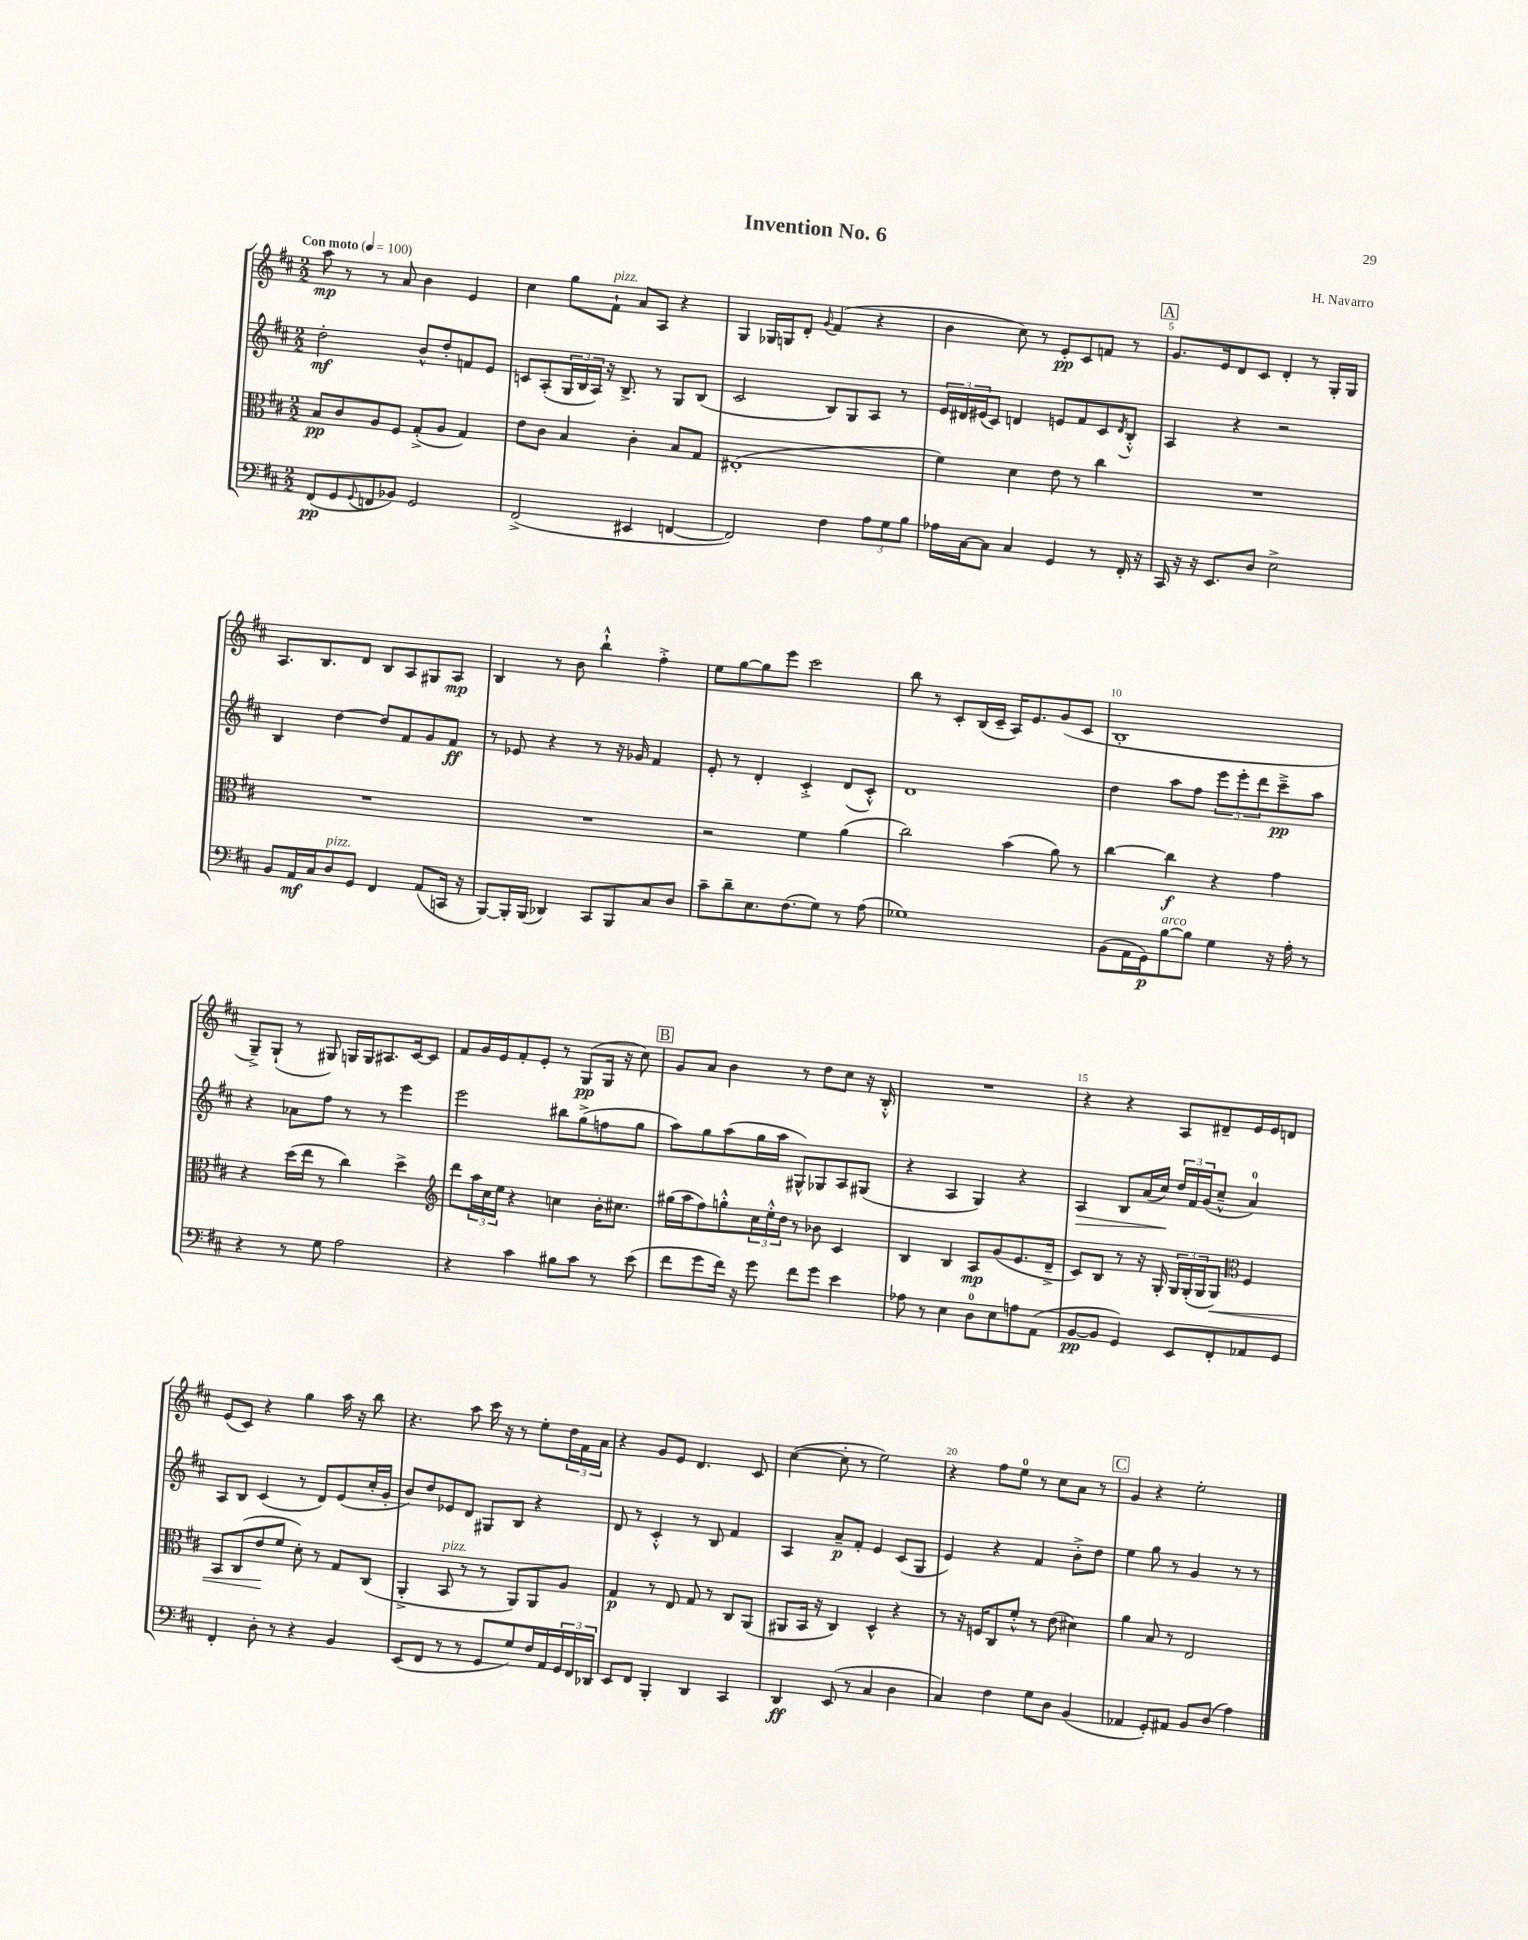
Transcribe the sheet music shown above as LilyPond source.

\header { title = "Invention No. 6" composer = "H. Navarro" }
<<
\new StaffGroup <<
\new Staff = "s0" {
    \clef treble \key d \major \numericTimeSignature \time 2/2 \tempo "Con moto" 4 = 100
    a''8\mp r8 r8 a'8 b'4 e'4 |
    cis''4 g''8 fis'8-!^\markup { \italic "pizz." } a'8 a8 r4 |
    g4 ges16 g16 d'8-. \appoggiatura { g'8 } fis'4( r4 |
    b'4 cis''8) r8 e'8-.\pp cis'8 f'8 r8 |
    \mark \markup { \box "A" } g'8. e'16 d'8 cis'8 d'4-. r8 g16-. g16 |
    a8. b8. d'8 b8 a8 gis8 a8\mp |
    b4 r8 b'8 b''4-!-^ fis''4-.-> |
    e''8 g''8~ g''8 e'''8 cis'''2 |
    b''8 r8 cis'8-. b16( cis'16-- a16) e'8. g'8( cis'8 |
    b1-. |
    g8--->) g8-!( r8 gis8) g16 g16 ais8. cis'16~ cis'8 |
    fis'8 g'16 e'16 fis'8-. e'8-. r8 g8\pp( g16 r16 cis''8) |
    \mark \markup { \box "B" } g'8 a'8 b'4 r8 d''8 cis''8 r16 b16-.-^ |
    R1 |
    r4 r4 a8 dis'8-- e'16 e'16 d'8 |
    e'8( cis'8) r4 g''4 a''16 r16 b''8 |
    r4. a''8 cis'''16 r16 r8 e''8-. \tuplet 3/2 { d''16 fis'16 a'16 } |
    r4 g'8 e'8 d'4. cis'8 |
    cis''4~( cis''8-. r8 e''2) |
    r4 fis''8 e''8-0 r8 cis''8 a'8 r8 |
    \mark \markup { \box "C" } g'4 r4 e''2-. \bar "|." |
}
\new Staff = "s1" {
    \clef treble \key d \major \numericTimeSignature \time 2/2
    d''2-.\mf b'8-^ d''8-. f'8 e'8 |
    c'8 a8-.( \tuplet 3/2 { g16 b16 a16) } r16 b8.-> r8 g8 b8( |
    cis'2 b8) g8 a8 r8 |
    \tuplet 3/2 { e'16 dis'16 eis'16( } cis'8) d'4 e'8 fis'8 cis'8 \acciaccatura { d'8 } b8-.-^ |
    \mark \markup { \box "A" } a4 r4 r2 |
    b4 d''4~ d''8 fis'8 g'8 fis'8\ff |
    r8 ees'8 r4 r8 r16 ges'16 fis'4 |
    e'8-. r8 d'4-. cis'4-.-> d'8( cis'8-.-^) |
    d'1 |
    d''4 a''8 fis''8 \tuplet 3/2 { e'''8 e'''8-. d'''8 } cis'''8--->\pp a''8 |
    r4 aes'8 fis''8 r8 r8 e'''4 |
    e'''2 bis''8 g''8->( f''8 g''8 |
    \mark \markup { \box "B" } a''8) g''8 a''8( g''16 a''16 gis8-^) ges8 a8 gis8( |
    r4 a4 g4) r4 |
    a4\> b8 a'16( cis''16\!) \tuplet 3/2 { d''16 fis'16 g'16( } cis''8---^ a'4-0) |
    a8 b8 cis'4( r8 d'8) e'8( cis''16-. g'16-. |
    b'8) d''8 ees'8 d'8 gis8 b8 r4 |
    d'8 r8 cis'4-.-^ r8 b8 fis'4 |
    a4 a'8--\p fis'8-. e'4 cis'8( g8 |
    e'4) r4 fis'4 b'8-.-> d''8 |
    \mark \markup { \box "C" } e''4 g''8 r8 g'4 r8 r8 \bar "|." |
}
\new Staff = "s2" {
    \clef alto \key d \major \numericTimeSignature \time 2/2
    b8\pp cis'8 a8 fis8 g8-.->( a8 g4) |
    e'8 cis'8 b4 cis'4-. b8 g8 |
    eis1-.( |
    fis'4) d'4 e'8 r8 cis''4 |
    \mark \markup { \box "A" } R1 |
    R1 |
    R1 |
    r2 fis'4 a'4( |
    cis''2) b'4( a'8) r8 |
    cis''4~ cis''4\f r4 g'4 |
    r4 d''16( e''16 r8 cis''4) d''4-> |
    \clef treble d'''8 \tuplet 3/2 { a''16 cis''16 e''16 } r4 c''4 b'16-. cis''8. |
    \mark \markup { \box "B" } gis''16( a''16 fis''8) g''8-.-^ \tuplet 3/2 { cis''16 e''16-.-^ d''16 } r8 bes'8 cis'4 |
    b4 b4 a8\mp g'8( e'8. d'16---> |
    cis'8) b8 r8 r16 g16-. \tuplet 3/2 { g16 g16-.( g16 } g8\<) \clef alto fis4 |
    b,8 cis8( e'8\! fis'8 d'8-.) r8 g8 cis8( |
    a,4-.-> b,8^\markup { \italic "pizz." } r8 r8 a,8) a,8 a8 |
    g4\p r8 e8 g8 r8 cis8 a,8( |
    ais,8 b,16 r16 cis4) d4-^ r4 |
    r8 r16 f16 cis8 fis'8-.-^ r8 e'8( dis'4) |
    \mark \markup { \box "C" } a'4 b8 r8 e2 \bar "|." |
}
\new Staff = "s3" {
    \clef bass \key d \major \numericTimeSignature \time 2/2
    fis,8\pp( g,8 \appoggiatura { g,8 } f,8 bes,8) g,2 |
    fis,2->( eis,4 f,4~ |
    f,2) fis4 \tuplet 3/2 { a8 g8 b8 } |
    aes16 cis16~ cis8 cis4 g,4 r8 fis,16-. r16 |
    \mark \markup { \box "A" } cis,16 r16 r16 e,8. d8 e2-> |
    b,8 a,16\mf cis16 d8^\markup { \italic "pizz." } g,8 fis,4 a,8( c,16 r16 |
    b,,8~) b,,16-. b,,16( des,4) cis,8 b,,8 cis8 d8 |
    cis'8-- d'8-- e8. fis8.( g8) r8 a8( |
    ges1) |
    b,8( a,16 g,16\p) b8~^\markup { \italic "arco" } b8 g4 r16 a16-. r8 |
    r4 r8 g8 a2 |
    r4 cis'4 bis8 cis'8 r8 e'8( |
    \mark \markup { \box "B" } fis'8 g'8 fis'16) r16 g'8 fis'8 g'8 e'4 |
    aes8 r8 e4 d8-0 e8 a8 a,8( |
    b,8~\pp b,8 g,4) e,8 fis,8-. aes,8 g,8 |
    fis,4-. d8-. r8 r4 b,4 |
    e,8( fis,8 r8 r8 g,8 g8) fis16 a,16 \tuplet 3/2 { g,16 fis,16 des,16 } |
    e,8 fis,8 b,,4-. d,4 cis,4 |
    d,4\ff e,8( r8 cis4 d4 |
    cis4) fis4 g8 d8 b,4( |
    \mark \markup { \box "C" } aes,4 g,8-.) ais,8 b,8 d8( a4) \bar "|." |
}
>>
>>
\layout { \context { \Score \override BarNumber.break-visibility = ##(#f #t #t) barNumberVisibility = #(every-nth-bar-number-visible 5) } }
